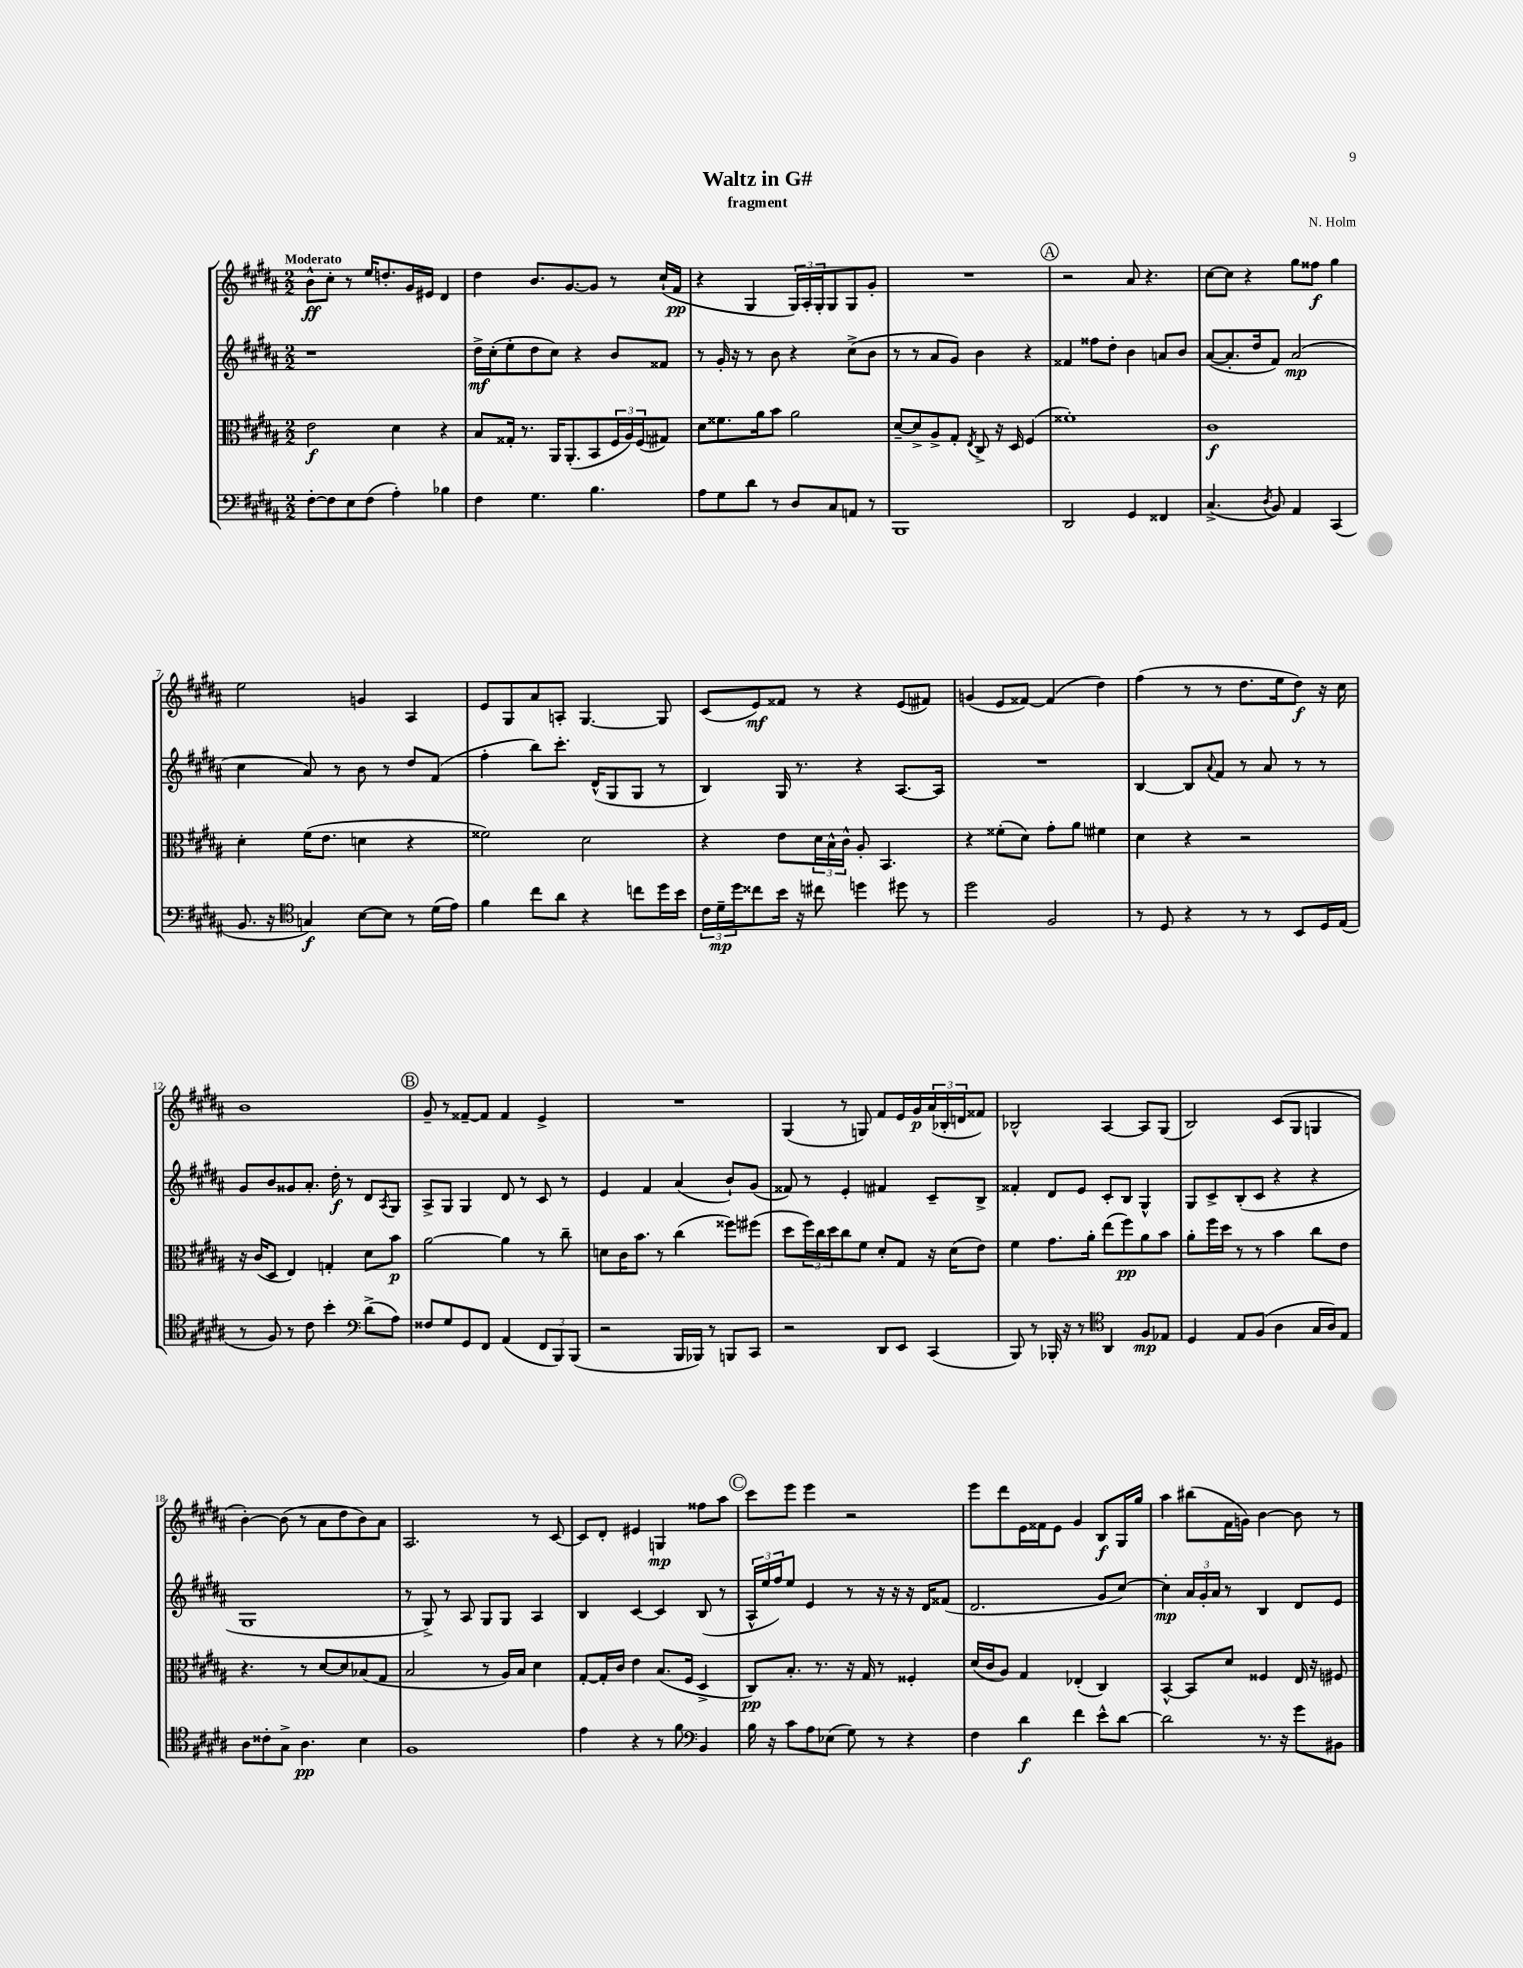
\header { title = "Waltz in G#" composer = "N. Holm" subtitle = "fragment" }
<<
\new StaffGroup <<
\new Staff = "s0" {
    \clef treble \key b \major \numericTimeSignature \time 2/2 \tempo "Moderato"
    b'8-^\ff cis''8-. r8 e''16 d''8.-. gis'16 eis'16 dis'4 |
    dis''4 b'8. gis'8.~ gis'8 r8 cis''16-!( fis'16\pp |
    r4 gis4 \tuplet 3/2 { gis16) ais16-. gis16-. } gis8 gis8 gis'8-. |
    R1 |
    \mark \markup { \circle "A" } r2 ais'8 r4. |
    cis''8~ cis''8 r4 gis''8 fisis''8\f gis''4 |
    e''2 g'4 ais4 |
    e'8 gis8 ais'8 a8-. gis4.~ gis8 |
    cis'8( e'8\mf) fisis'8 r8 r4 e'8( fis'8) |
    g'4( e'8 fisis'8~) fisis'4( dis''4) |
    fis''4( r8 r8 dis''8. e''16 dis''8\f) r16 cis''16 |
    b'1 |
    \mark \markup { \circle "B" } gis'8-- r8 fisis'8~-- fisis'8 fisis'4 e'4-> |
    R1 |
    gis4( r8 g8) fis'8 e'16 gis'16\p \tuplet 3/2 { ais'16( bes16-. d'16 } fisis'8) |
    bes2-^ ais4~ ais8 gis8( |
    b2) cis'8( gis8 g4 |
    b'4~-.) b'8( r8 ais'8 dis''8 b'8) ais'8 |
    ais2. r8 cis'8~ |
    cis'8 dis'8-. eis'4 g4\mp fisis''8 ais''8 |
    \mark \markup { \circle "C" } cis'''8 e'''8 e'''4 r2 |
    e'''8 dis'''8 e'16 fisis'16 e'8 gis'4 b8\f gis16 gis''16 |
    ais''4 bis''8( fis'16 g'16) b'4~ b'8 r8 \bar "|." |
}
\new Staff = "s1" {
    \clef treble \key b \major \numericTimeSignature \time 2/2
    r1 |
    dis''16->\mf cis''16-.( e''8-. dis''8 cis''8) r4 b'8 fisis'8 |
    r8 gis'16-. r16 r8 b'8 r4 cis''8->( b'8 |
    r8 r8 ais'8 gis'8) b'4 r4 |
    \mark \markup { \circle "A" } fisis'4 fisis''8 dis''8-. b'4 a'8 b'8 |
    ais'8~( ais'8.-. dis''16 fis'8) ais'2\mp( |
    cis''4 ais'8) r8 b'8 r8 dis''8 fis'8( |
    fis''4-. b''8) cis'''8.-. dis'16-^( gis8 gis8 r8 |
    b4) gis16 r8. r4 ais8.~ ais16 |
    R1 |
    b4~ b8 \appoggiatura { ais'8 } fis'8 r8 ais'8 r8 r8 |
    gis'8 b'8 gisis'8 ais'8.-. dis''16-.\f r8 dis'8 \acciaccatura { ais8 } gis8 |
    \mark \markup { \circle "B" } ais8-> gis8 gis4 dis'8 r8 cis'8 r8 |
    e'4 fis'4 ais'4( b'8-!) gis'8( |
    fisis'8) r8 e'4-. fis'4 cis'8-- b8-> |
    fisis'4-. dis'8 e'8 cis'8-. b8 gis4-^ |
    gis8 cis'8-> b8-.( cis'8 r4 r4 |
    gis1 |
    r8 gis8->) r8 ais8 gis8 gis8 ais4 |
    b4 cis'4~ cis'4 b8( r8 |
    \mark \markup { \circle "C" } \tuplet 3/2 { ais16-^ e''16 fis''16) } e''8 e'4 r8 r16 r16 r16 dis'16 fisis'8( |
    dis'2. gis'8 cis''8~) |
    cis''4-.\mp \tuplet 3/2 { ais'16 gis'16-. ais'16 } r8 b4 dis'8 e'8 \bar "|." |
}
\new Staff = "s2" {
    \clef alto \key b \major \numericTimeSignature \time 2/2
    e'2\f dis'4 r4 |
    b8 gisis16-. r8. ais,16 ais,8.-.( b,8 \tuplet 3/2 { fis16 ais16) fis16( } gis8) |
    dis'8 fisis'8. ais'16 b'8 ais'2 |
    dis'8~-- dis'8-> ais8-> gis8-. \acciaccatura { e8 } cis8-> r16 dis16 fis4( |
    \mark \markup { \circle "A" } fisis'1-.) |
    cis'1\f |
    dis'4-. fis'16( e'8. d'4 r4 |
    fisis'2) dis'2 |
    r4 e'8 \tuplet 3/2 { dis'16 b16-^ cis'16-^ } ais8-. b,4. |
    r4 fisis'8-.( dis'8) gis'8-. ais'8 fis'4 |
    dis'4 r4 r2 |
    r16 cis'16( dis8 e4) g4-. dis'8 b'8\p |
    \mark \markup { \circle "B" } ais'2~ ais'4 r8 cis''8-- |
    d'8 cis'16 b'8. r8 cis''4( fisis''8) fis''8( |
    dis''8 \tuplet 3/2 { fis''16) cis''16 dis''16 } cis''8 fis'8 dis'8-. gis8 r16 dis'16( e'8) |
    fis'4 gis'8. ais'16-. e''8( fis''8\pp) ais'8 b'8 |
    ais'8-. fis''16 dis''16 r8 r8 b'4 cis''8 e'8 |
    r4. r8 dis'8~ dis'8 bes8( gis8 |
    b2 r8 ais16) b16 dis'4 |
    gis8~-. gis16-. cis'16 e'4 b8.( fis16 dis4-> |
    \mark \markup { \circle "C" } cis8\pp) b8.-. r8. r16 gis16 r8 fisis4-. |
    dis'16( cis'16 ais8) gis4 ees4-.( cis4) |
    b,4~-^ b,8 dis'8 fisis4 e16 r16 fis8 \bar "|." |
}
\new Staff = "s3" {
    \clef bass \key b \major \numericTimeSignature \time 2/2
    fis8~-. fis8 e8 fis8( ais4-.) bes4 |
    fis4 gis4. b4. |
    ais8 gis8 dis'8 r8 dis8 cis8 a,8 r8 |
    b,,1 |
    \mark \markup { \circle "A" } dis,2 gis,4 fisis,4 |
    cis4.->( \acciaccatura { dis8 } b,8) ais,4 cis,4( |
    b,8. r16 \clef tenor g4\f) b8~ b8 r8 dis'16( e'16) |
    fis'4 cis''8 ais'8 r4 c''8 dis''16 b'16 |
    \tuplet 3/2 { cis'16 dis'16--\mp dis''16 } cisis''8 b'16 r16 cis''8 d''4 dis''8 r8 |
    dis''2 fis2 |
    r8 dis8 r4 r8 r8 b,8 dis16 e16( |
    r8 fis8) r8 cis'8 b'4-. \clef bass dis'8->( ais8) |
    \mark \markup { \circle "B" } fisis8 gis8 gis,8 fis,8 ais,4( \tuplet 3/2 { fis,8 b,,8) b,,8( } |
    r2 b,,16 bes,,16) r8 b,,8 cis,8 |
    r2 dis,8 e,8 cis,4( |
    b,,8) r8 bes,,16-. r16 r8 \clef tenor ais,4 fis8\mp ees8 |
    dis4 e8 fis8( ais4 gis16 ais16) e8 |
    ais8 cisis'8-. gis8-> ais4.\pp b4 |
    fis1 |
    e'4 r4 r8 fis'8 \clef bass b,4 |
    \mark \markup { \circle "C" } b16 r16 cis'8 ais8 ees8( gis8) r8 r4 |
    fis4 dis'4\f fis'4 e'8-^ dis'8~ |
    dis'2 r8. r16 gis'8 bis,8 \bar "|." |
}
>>
>>
